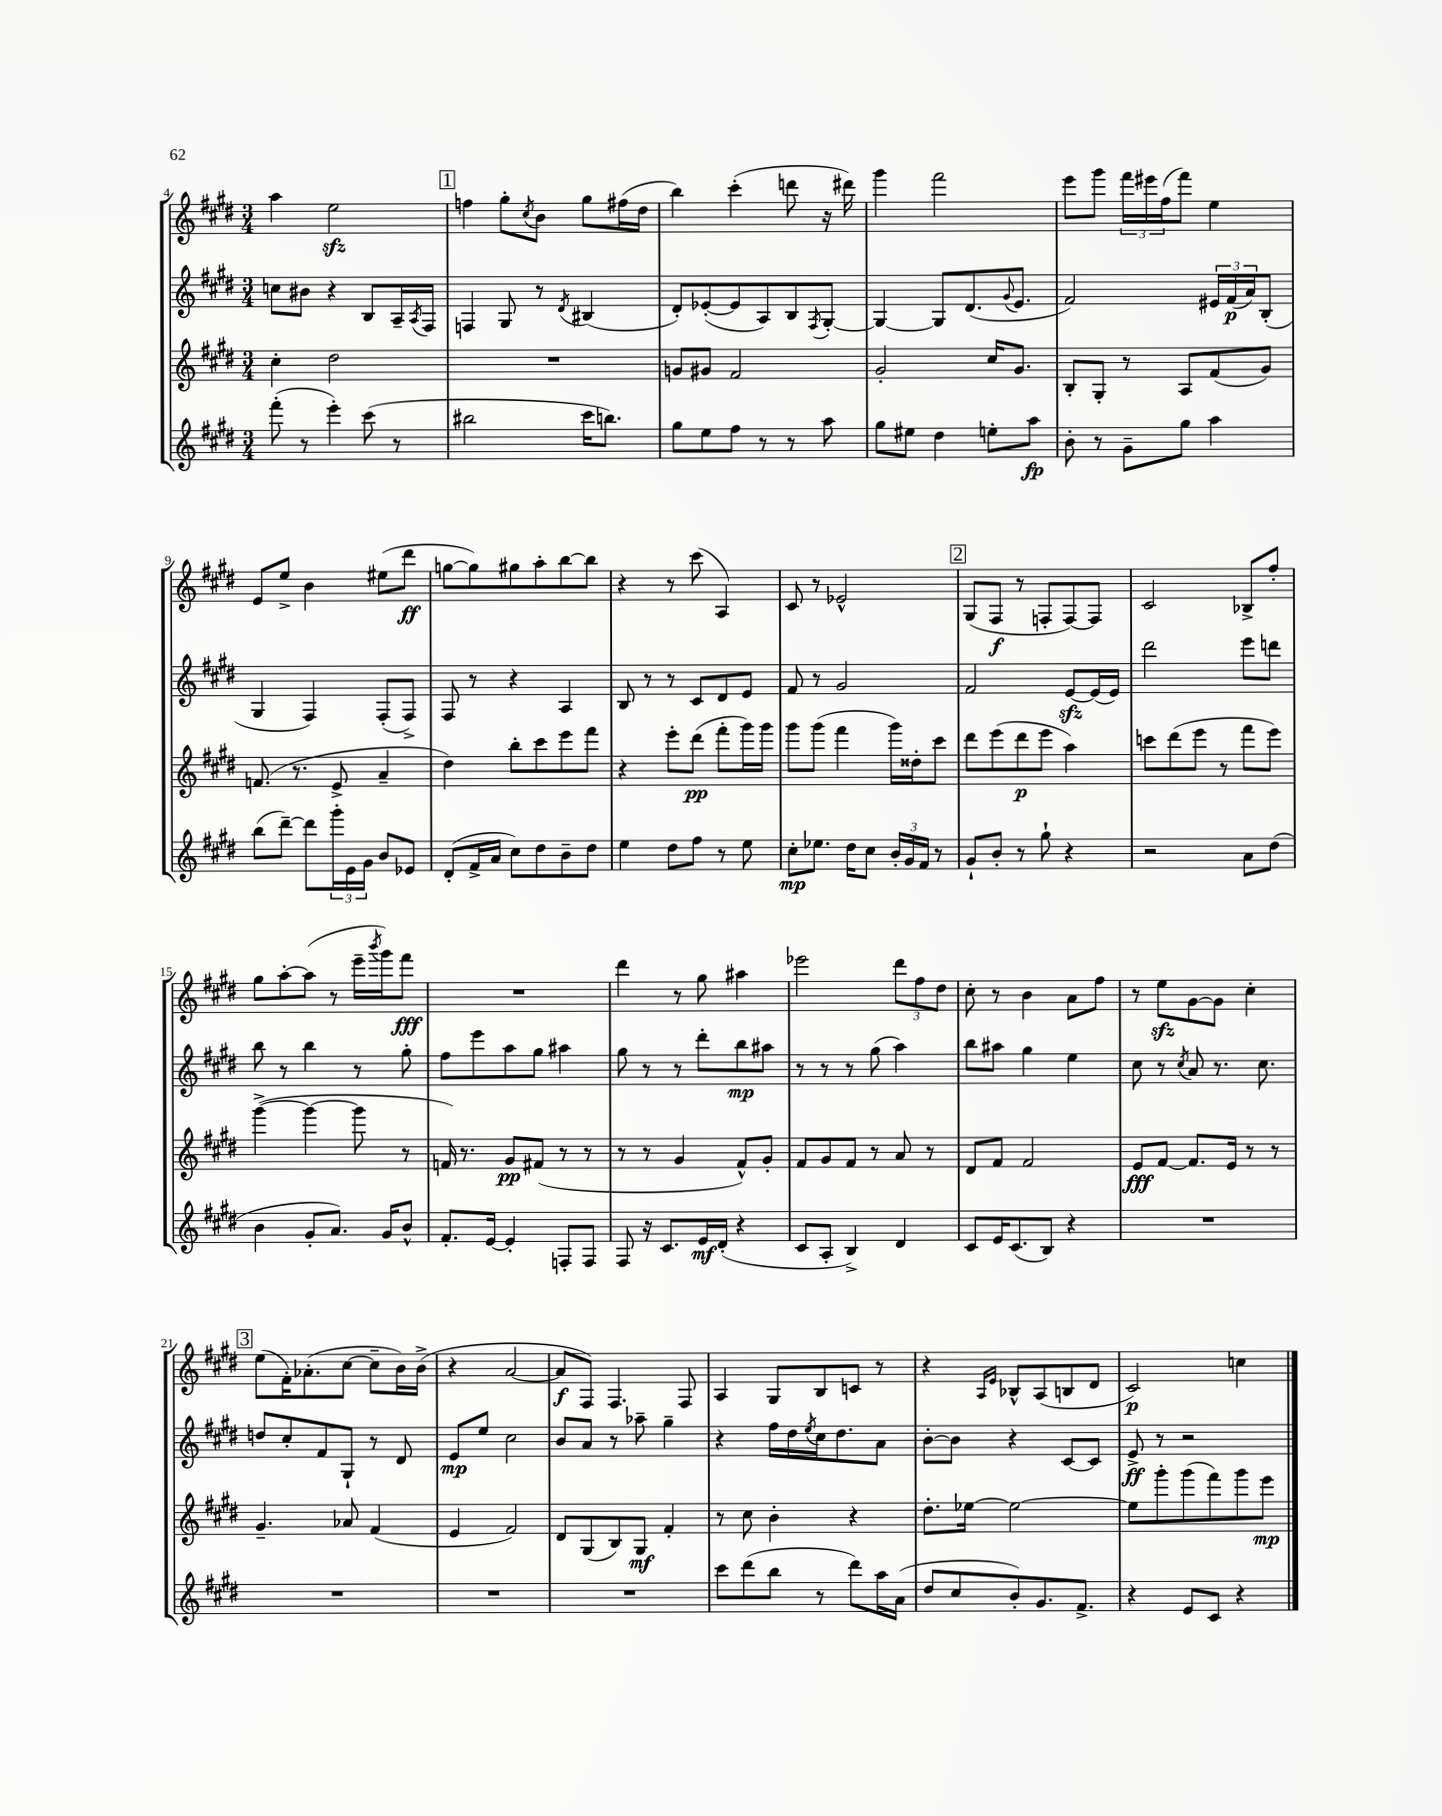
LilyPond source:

<<
\new StaffGroup <<
\new Staff = "s0" {
    \clef treble \key e \major \numericTimeSignature \time 3/4
    a''4 e''2\sfz |
    \mark \markup { \box "1" } f''4 gis''8-. \acciaccatura { cis''8 } b'8 gis''8 fis''16( dis''16 |
    b''4) cis'''4-.( d'''8 r16 dis'''16) |
    gis'''4 fis'''2 |
    e'''8 gis'''8 \tuplet 3/2 { fis'''16 eis'''16 fis''16( } fis'''8) e''4 |
    e'8 e''8-> b'4 eis''8( dis'''8\ff |
    g''8~ g''8) gis''8 a''8-. b''8~ b''8 |
    r4 r8 cis'''8( a4) |
    cis'8 r8 ees'2-^ |
    \mark \markup { \box "2" } gis8( fis8\f r8 f8-. f8~) f8 |
    cis'2 bes8-> fis''8-. |
    gis''8 a''8~-. a''8( r8 e'''16-- \acciaccatura { b'''8 } gis'''16) fis'''8\fff |
    R2. |
    dis'''4 r8 gis''8 ais''4 |
    ees'''2 \tuplet 3/2 { dis'''8 fis''8 dis''8 } |
    cis''8-. r8 b'4 a'8 fis''8 |
    r8 e''8\sfz gis'8~ gis'8 cis''4-. |
    \mark \markup { \box "3" } e''8( fis'16-.) aes'8.-.( cis''8~ cis''8-- b'16) b'16->( |
    r4 a'2~ |
    a'8\f fis8) fis4. fis8 |
    a4 gis8 b8 c'8 r8 |
    r4 \grace { a16 e'16 } bes8-^ a8( b8 dis'8 |
    cis'2\p) c''4 \bar "|." |
}
\new Staff = "s1" {
    \clef treble \key e \major \numericTimeSignature \time 3/4
    c''8 bis'8 r4 b8 a16-- \acciaccatura { a8 } fis16 |
    \mark \markup { \box "1" } f4 gis8 r8 \acciaccatura { dis'8 } bis4( |
    dis'8-.) ees'8~-.( ees'8 a8) b8 \acciaccatura { fis8 } gis8~-. |
    gis4~ gis8 dis'8.( \appoggiatura { gis'8 } e'8. |
    fis'2) \tuplet 3/2 { eis'16 fis'16\p( a'16) } b8-.( |
    gis4 fis4) fis8-.( fis8->) |
    fis8 r8 r4 a4 |
    b8 r8 r8 cis'8 dis'8 e'8 |
    fis'8 r8 gis'2 |
    \mark \markup { \box "2" } fis'2 e'8~\sfz e'16( e'16) |
    dis'''2 e'''8 d'''8 |
    b''8 r8 b''4 r8 gis''8-. |
    fis''8 e'''8 a''8 gis''8 ais''4 |
    gis''8 r8 r8 dis'''8-. b''8\mp ais''8 |
    r8 r8 r8 gis''8( a''4) |
    b''8 ais''8 gis''4 e''4 |
    cis''8 r8 \acciaccatura { cis''8 } a'8 r8. cis''8. |
    \mark \markup { \box "3" } d''8 cis''8-. fis'8 gis8-! r8 dis'8 |
    e'8\mp e''8 cis''2 |
    b'8 a'8 r8 aes''8-- gis''4-- |
    r4 fis''16 dis''16 \acciaccatura { e''8 } cis''16 dis''8. a'8 |
    b'8~-. b'8 r4 cis'8~ cis'8 |
    e'8->\ff r8 r2 \bar "|." |
}
\new Staff = "s2" {
    \clef treble \key e \major \numericTimeSignature \time 3/4
    cis''4-. dis''2 |
    \mark \markup { \box "1" } R2. |
    g'8 gis'8 fis'2 |
    gis'2-. cis''16 gis'8. |
    b8-. gis8-. r8 a8 fis'8( gis'8) |
    f'8.( r8. e'8-> a'4-- |
    dis''4) b''8-. cis'''8 e'''8 fis'''8 |
    r4 e'''8-. dis'''8\pp( fis'''8-. gis'''16) gis'''16 |
    gis'''8 gis'''8( fis'''4 gis'''16) disis''16-. cis'''8 |
    \mark \markup { \box "2" } dis'''8 e'''8( dis'''8\p e'''8 a''4) |
    c'''8 dis'''8( e'''8 r8 fis'''8 e'''8) |
    gis'''4~->( gis'''4~ gis'''8 r8 |
    f'16) r8. gis'8\pp fis'8( r8 r8 |
    r8 r8 gis'4 fis'8-^) gis'8-. |
    fis'8 gis'8 fis'8 r8 a'8 r8 |
    dis'8 fis'8 fis'2 |
    e'8\fff fis'8~ fis'8. e'16 r8 r8 |
    \mark \markup { \box "3" } gis'4.-- aes'8 fis'4( |
    e'4 fis'2) |
    dis'8 gis8( b8) gis8\mf fis'4-. |
    r8 cis''8 b'4-. r4 |
    dis''8.-. ees''16~ ees''2~ |
    ees''8 gis'''8-. gis'''8( fis'''8) gis'''8 e'''8\mp \bar "|." |
}
\new Staff = "s3" {
    \clef treble \key e \major \numericTimeSignature \time 3/4
    fis'''8-.( r8 e'''4-.) cis'''8( r8 |
    \mark \markup { \box "1" } bis''2 cis'''16 b''8.) |
    gis''8 e''8 fis''8 r8 r8 a''8 |
    gis''8 eis''8 dis''4 e''8-. a''8\fp |
    b'8-. r8 gis'8-- gis''8 a''4 |
    b''8( dis'''8~--) dis'''8 \tuplet 3/2 { gis'''16-. e'16 gis'16 } b'8 ees'8 |
    dis'8-.( fis'16-> a'16 cis''8) dis''8 b'8-- dis''8 |
    e''4 dis''8 fis''8 r8 e''8 |
    cis''8-.\mp ees''8. dis''16 cis''8 \tuplet 3/2 { b'16-. gis'16 fis'16 } r8 |
    \mark \markup { \box "2" } gis'8-! b'8-. r8 gis''8-! r4 |
    r2 a'8 dis''8( |
    b'4 gis'8-. a'8.) gis'16 b'8-^ |
    fis'8.-. e'16~ e'4-. f8-. f8 |
    fis8 r16 cis'8. e'16\mf dis'16-.( r4 |
    cis'8 a8-. b4->) dis'4 |
    cis'8 e'16 cis'8.( b8) r4 |
    R2. |
    \mark \markup { \box "3" } R2. |
    R2. |
    R2. |
    cis'''8 dis'''8( b''8 r8 dis'''8) a''16 a'16( |
    dis''8 cis''8 b'8-.) gis'8. fis'8.-> |
    r4 e'8 cis'8 r4 \bar "|." |
}
>>
>>
\layout { \context { \Score currentBarNumber = #4 } }
